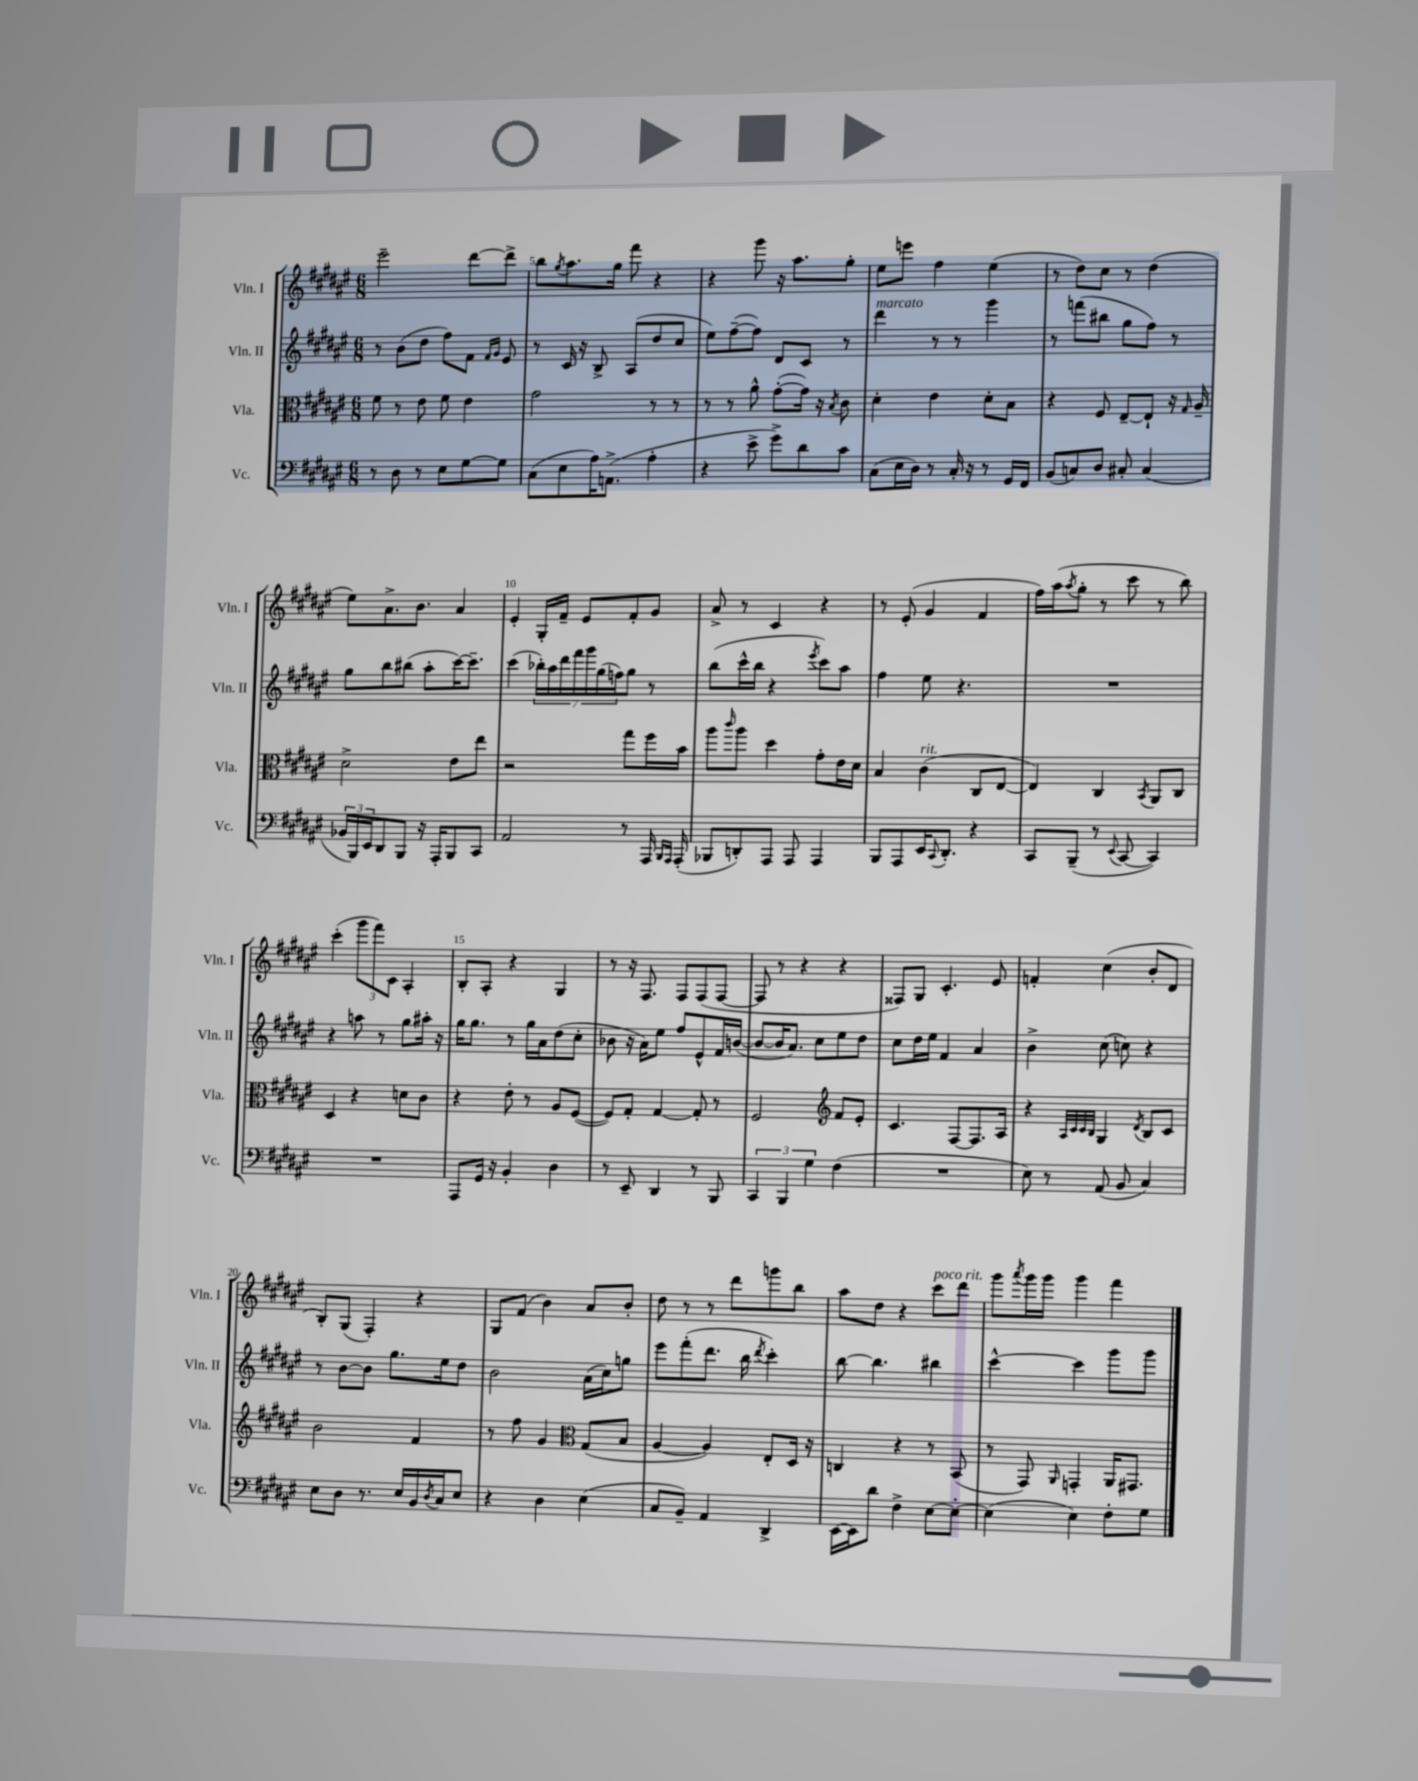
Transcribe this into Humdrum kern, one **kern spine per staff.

**kern	**kern	**kern	**kern
*staff4	*staff3	*staff2	*staff1
*clefF4	*clefC3	*clefG2	*clefG2
*k[f#c#g#d#a#e#]	*k[f#c#g#d#a#e#]	*k[f#c#g#d#a#e#]	*k[f#c#g#d#a#e#]
*M6/8	*M6/8	*M6/8	*M6/8
8r	8f#	8r	2eee#~
8D#	8r	(8b	.
8r	8e#	8dd#	.
8E#	8f#	8ff#)	.
[8G#	4e#	8f#	[8ddd#
.	.	16qqf#	.
.	.	16qqg#	.
8G#]	.	8e#	8ddd#^]
=	=	=	=
(8C#	2g#	8r	8bb
.	.	.	8qgg#
8E#	.	16c#	8.aa#
.	.	16r	.
16A#)	.	8B^	.
(8.AA^	.	.	16gg#
.	.	(8A#	8fff#
4A#'	8r	8dd#	4r
.	8r	8cc#	.
=	=	=	=
4r	8r	8ee#)	4r
.	8r	([8ff#~	.
8e#^	8a#^^	8ff#])	8ggg#
8g#^)	([8g#'	8d#	16r
.	.	.	8.aa#
8d#	16g#])	8c#	.
.	16r	.	.
.	8qB	.	.
8c#	8c#	8r	8gg#'
=	=	=	=
(8C#	4d#'	4ddd#	8ee#
16E#	.	.	8eee
16D#)	.	.	.
8r	4e#	8r	4ff#
16C#'	.	8r	.
16r	.	.	.
8r	8d#'	4ggg#	(4ee#
16GG#	8B	.	.
16FF#	.	.	.
=	=	=	=
(8BB	4r	8r	8r
8C)	.	(8fff	8dd#)
8D#	8F#	8bb#	8cc#
8C#'	[8E#~	8gg#	8r
(4C#	8E#`]	8ff#)	(4dd#
.	16r	8r	.
.	16qqG#	.	.
.	16A#~	.	.
=	=	=	=
24BB-	2d#^	8gg#	8ee#)
24BBB)	.	.	.
24EE#	.	.	.
8DD#	.	8bb	8.a#^
8BBB	.	(8bb#	.
.	.	.	8.b
16r	.	8aa#'	.
16AAA#'	.	.	.
8BBB	8e#	[16ccc#)	4a#
.	.	8.ccc#~]	.
8CC#	8ee#	.	.
=	=	=	=
2AA#	2r	(4ccc#	4e#'
.	.	28bb-')	16G#'
.	.	28aa#	.
.	.	.	16f#~
.	.	28ddd#	.
.	.	28fff#	.
.	.	.	8e#
.	.	28ggg#	.
.	.	(28gg#	.
.	.	28ff)	.
8r	8gg#	8gg#	8f#'
16AAA#	16ff#	8r	8g#
16qqBBB	.	.	.
16qqAAA#	.	.	.
(16AAA#'	16b	.	.
=	=	=	=
8BBB-	8aa#	(8bb	8a#^
.	16qqccc#	.	.
8DD')	8aa#	16ccc#^^	8r
.	.	16bb	.
8AAA#	4dd#	4r	4c#
8AAA#	.	.	.
.	.	8qeee#	.
4AAA#	8g#'	8ccc#)	4r
.	16e#	8aa#	.
.	16d#	.	.
=	=	=	=
8BBB	4B	4ff#	8r
8AAA#	.	.	(8e#'
16EE#	(4c#	8ee#	4g#
8qqCC#	.	.	.
8.DD#'	.	.	.
.	.	4.r	.
4r	8C#	.	4f#
.	[8E#	.	.
=	=	=	=
8CC#	4E#])	2.r	16ff#)
.	.	.	(16aa#
.	.	.	8qaa#
(8BBB~	.	.	8gg#'
8r	4C#	.	8r
8qqEE#	.	.	.
[8CC#	.	.	8ccc#
.	8qBB	.	.
4CC#])	8AA#	.	8r
.	8C#	.	8bb)
=	=	=	=
2.r	4D#	4r	(4ccc#'
.	4r	8aa	12ggg#
.	.	.	12fff#)
.	.	8r	.
.	.	.	12c#
.	8d	8gg#	4A#'
.	8c#	16aa#'	.
.	.	16r	.
=	=	=	=
8AAA#	4r	16gg#	8B'
.	.	8.gg#	.
16GG#	.	.	8A#'
16r	.	.	.
4BB'	8e#'	8r	4r
.	8r	16gg#	.
.	.	16a#	.
4D#	8A#	(8dd#	4G#
.	([8F#	8cc#'	.
=	=	=	=
8r	8F#])	8b-	8r
8EE#~	8G#'	16r	16r
.	.	16a#)	8.F#
4DD#	[4G#	8ee#	.
.	.	8ff#	8F#
8r	8G#']	8e#^^	(8F#
8BBB	8r	16f#	[8F#
.	.	([16b	.
=	=	=	=
6CC#	2F#	8b_	8F#]
.	.	16b]	8r
6BBB	.	.	.
.	.	8.a#)	.
.	.	.	4r
6G#	.	.	.
.	.	8cc#	.
*	*clefG2	*	*
(4F#	8f#	8ee#	4r
.	8e#'	8dd#	.
=	=	=	=
2.r	4.c#	8cc#	8F##)
.	.	16dd#	8G#
.	.	16ee#	.
.	.	4f#	4.c#'
.	[8F#	.	.
.	8.F#]	4a#	.
.	.	.	8e#
.	16A#	.	.
=	=	=	=
8E#)	4r	4b^	4f'
8r	.	.	.
.	32qqA#	.	.
.	32qqc#	.	.
.	32qqc#	.	.
.	32qqB	.	.
(8AA#	4G#	(8cc#	(4cc#
8BB	.	8cc)	.
.	8qd#	.	.
4C#)	8B	4r	8b'
.	8c#	.	8d#
=	=	=	=
8E#	2b	8r	8B')
8D#	.	[8b	(8G#
8.r	.	8b]	4F#')
.	.	8.gg#	.
16E#	.	.	.
16BB	4f#	.	4r
8qD#	.	.	.
16C#	.	16ee#	.
8E#	.	8dd#	.
=	=	=	=
4r	8r	2b	8G#
.	8ff#	.	(8f#
4D#	4g#	.	4b)
*	*clefC3	*	*
(4E#	(8G#	(16a#	8a#
.	.	16cc#)	.
.	8B	8gg	8b'
=	=	=	=
8C#	[4A#	8eee#	8dd#
8BB~)	.	(8fff#'	8r
4AA#	4A#])	8.ddd#	8r
.	.	.	8ddd#
.	.	16bb	.
.	.	8qddd#	.
4DD#^	8E#'	4ccc#')	8ggg
.	16D#	.	8bb
.	16r	.	.
=	=	=	=
[16EE#	4C	[8bb	8aa#
16EE#]	.	.	.
8d#	.	4.bb]	8dd#
4F#^	4r	.	4r
[8E#	8r	4bb#	8ccc#
8E#'_	(8BB	.	8ddd#
=	=	=	=
(4E#]	8r	[4ccc#^^	8ggg#
.	.	.	8qaaa#
.	8GG#)	.	16ggg#
.	.	.	16ggg#
.	16qqAA#	.	.
4E#)	4GG'	4ccc#]	4ggg#
8F#'	16AA#	8ggg#	4fff#
.	8.GG#	.	.
8G#	.	8ggg#	.
==	==	==	==
*-	*-	*-	*-
